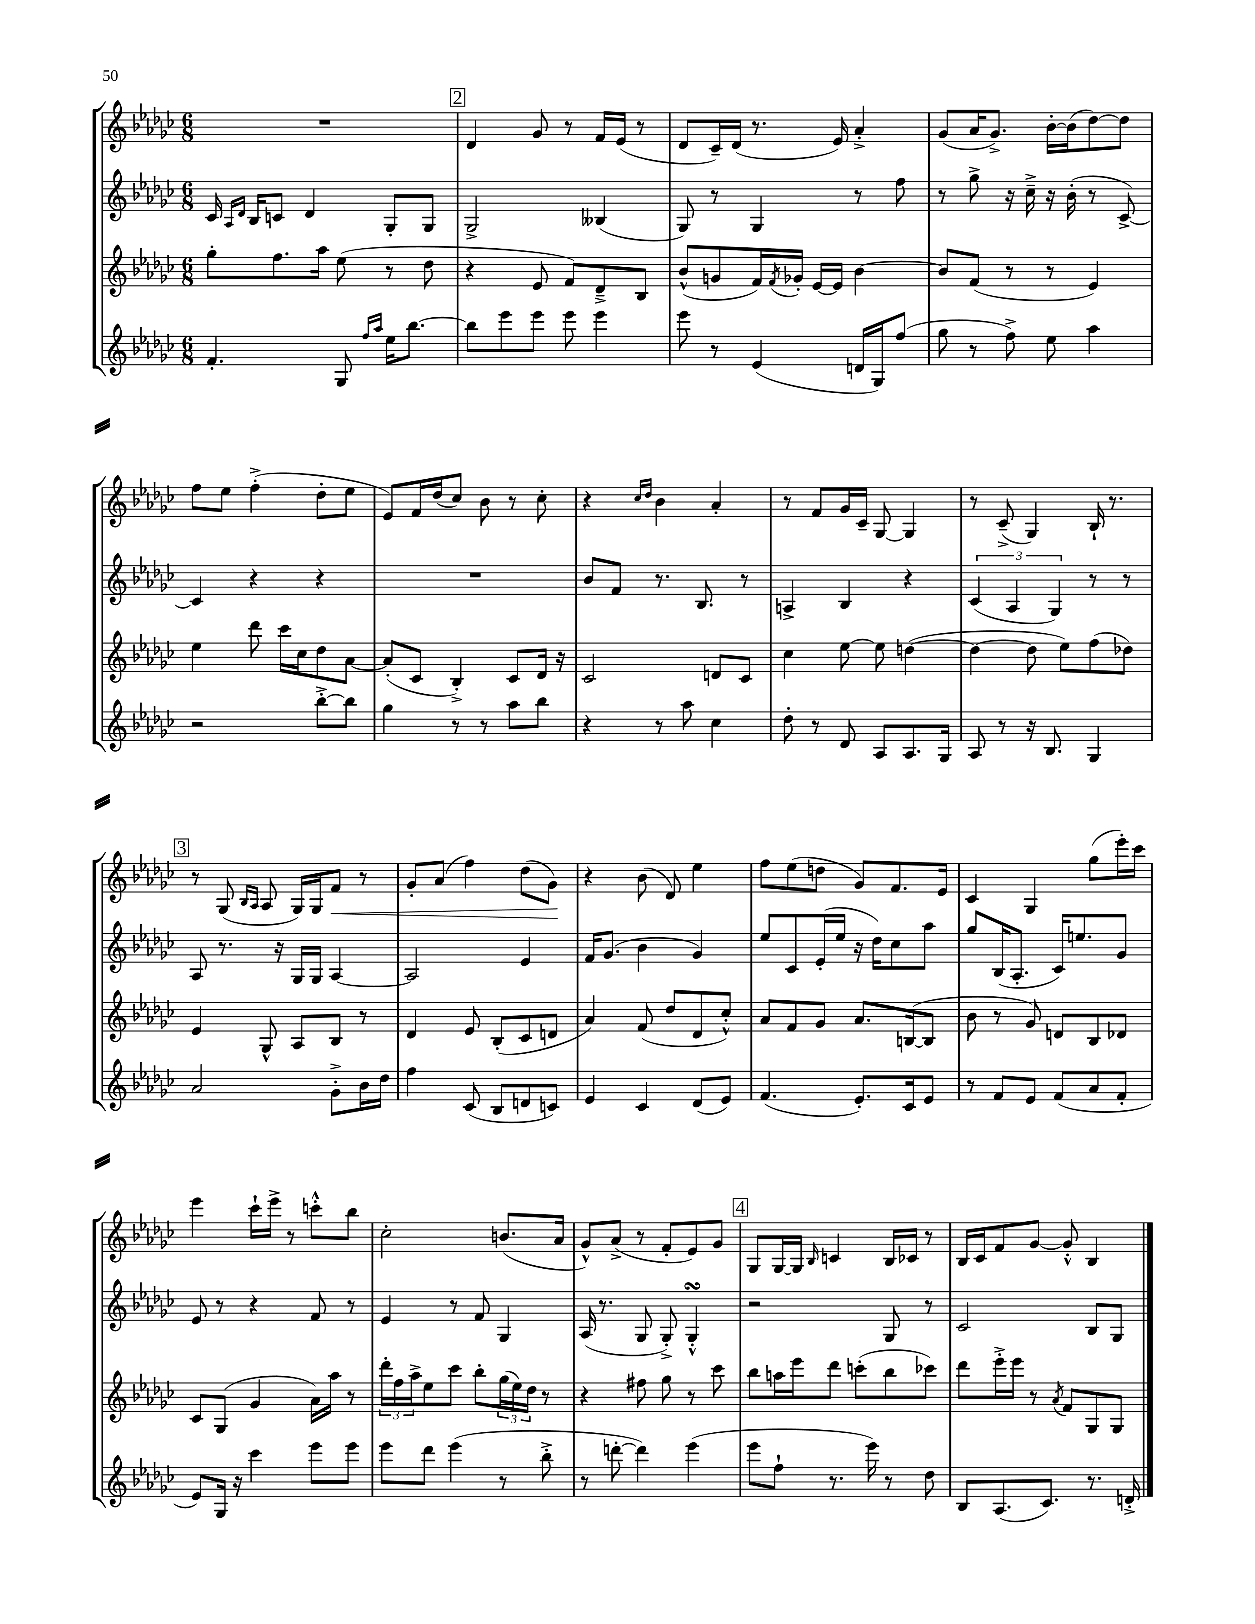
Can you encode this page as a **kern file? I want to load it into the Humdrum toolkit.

**kern	**kern	**kern	**kern
*staff4	*staff3	*staff2	*staff1
*clefG2	*clefG2	*clefG2	*clefG2
*k[b-e-a-d-g-c-]	*k[b-e-a-d-g-c-]	*k[b-e-a-d-g-c-]	*k[b-e-a-d-g-c-]
*M6/8	*M6/8	*M6/8	*M6/8
4.f'/	8gg-'\L	16c-/	2.r
.	.	16qqA-/LL	.
.	.	16qqd-/JJ	.
.	.	16B-/LK	.
.	8.ff\	8c/J	.
.	.	4d-/	.
.	16aa-\Jk	.	.
8G-/	(8ee-\	.	.
16qqff/LL	.	.	.
16qqaa-/JJ	.	.	.
16ee-\LK	8r	8G-'/L	.
[8.bb-\J	.	.	.
.	8dd-\	8G-/J	.
=	=	=	=
8bb-\]L	4r	2G-^/	4d-/
8eee-\	.	.	.
8eee-\J	8e-/	.	8g-/
8eee-\	8f/L)	.	8r
4eee-\	8d-~^/	(4B--/	16f/LL
.	.	.	(16e-/JJ
.	8B-/J	.	8r
=	=	=	=
8eee-\	(8b-^^/L	8G-/)	8d-/L
8r	8g/	8r	16c-~/L)
.	.	.	(16d-/JJ
(4e-/	16f/L)	4G-/	8.r
.	8qf/	.	.
.	16g-'/JJ	.	.
.	[16e-/LL	.	.
.	16e-/]JJ	.	16e-/)
16d/LL	[4b-\	8r	4a-'^/
16G-/J)	.	.	.
(8ff/J	.	8ff\	.
=	=	=	=
8gg-\	8b-/]L	8r	(8g-/L
8r	(8f/J	8gg-^\	16a-/K
.	.	.	8.g-^/J)
8ff^\)	8r	16r	.
.	.	16cc-~^\	.
8ee-\	8r	16r	[16b-'\LL
.	.	(16b-'\	(16b-\]J
4aa-\	4e-/)	8r	[8dd-\)
.	.	[8c-^/)	8dd-\]J
=	=	=	=
2r	4ee-\	4c-/]	8ff\L
.	.	.	8ee-\J
.	8ddd-\	4r	(4ff'^\
.	16ccc-\LL	.	.
.	16cc-\J	.	.
[8bb-'^\L	8dd-\	4r	8dd-'\L
8bb-\]J	[8a-\J	.	8ee-\J
=	=	=	=
4gg-\	(8a-'/]L	2.r	8e-/L)
.	8c-/J	.	16f/L
.	.	.	(16dd-/J
8r	4B-'^/)	.	8cc-/J)
8r	.	.	8b-\
8aa-\L	8c-/L	.	8r
8bb-\J	16d-/Jk	.	8cc-'\
.	16r	.	.
=	=	=	=
4r	2c-/	8b-/L	4r
.	.	8f/J	.
.	.	.	16qqcc-/LL
.	.	.	16qqdd-/JJ
8r	.	8.r	4b-\
8aa-\	.	.	.
.	.	8.B-/	.
4cc-\	8d/L	.	4a-'/
.	8c-/J	8r	.
=	=	=	=
8dd-'\	4cc-\	4A^/	8r
8r	.	.	8f/L
8d-/	[8ee-\	4B-/	16g-/L
.	.	.	16c-~/JJ
8A-/L	8ee-\]	.	[8G-/
8.A-/	([4dd\	4r	4G-/]
16G-/Jk	.	.	.
=	=	=	=
8A-/	4dd\_	(6c-/	8r
8r	.	.	(8c-~^/
.	.	6A-/	.
16r	8dd\]	.	4G-/)
8.B-/	.	.	.
.	.	6G-/)	.
.	8ee-\L)	.	.
4G-/	(8ff\	8r	16B-`/
.	.	.	8.r
.	8dd-\J)	8r	.
=	=	=	=
2a-/	4e-/	8A-/	8r
.	.	8.r	(8G-/
.	.	.	16qqB-/LL
.	.	.	16qqA-/JJ
.	8G-^^/	.	8A-/
.	.	16r	.
.	8A-/L	16G-/LL	16G-/LL)
.	.	16G-/JJ	16G-/J
8g-'^\L	8B-/J	[4A-/	8f/J
16b-\L	8r	.	8r
16dd-\JJ	.	.	.
=	=	=	=
4ff\	4d-/	2A-/]	8g-'/L
.	.	.	(8a-/J
(8c-/	8e-/	.	4ff\)
8B-/L	(8B-'/L	.	.
8d/	8c-/	4e-/	(8dd-\L
8c/J)	8d/J	.	8g-\J)
=	=	=	=
4e-/	4a-/)	16f/LK	4r
.	.	(8.g-/J	.
4c-/	(8f/	4b-\	(8b-\
.	8dd-/L	.	8d-/)
(8d-/L	8d-/	4g-/)	4ee-\
8e-/J)	8cc-'^^/J)	.	.
=	=	=	=
(4.f/	8a-/L	8ee-/L	8ff\L
.	8f/	8c-/	(8ee-\
.	8g-/J	(16e-'/L	8dd\J
.	.	16ee-/JJ	.
8.e-'/L)	8.a-/L	16r	8g-/L)
.	.	16dd-\LK)	.
.	.	8cc-\	8.f/
16c-/k	([16B/k	.	.
8e-/J	8B/]J	8aa-\J	.
.	.	.	16e-/Jk
=	=	=	=
8r	8b-\	8gg-/L	4c-/
8f/L	8r	(16B-/K	.
.	.	8.A-'/J	.
8e-/J	8g-/)	.	4G-/
(8f/L	8d/L	16c-/LK)	.
.	.	8.ee/	.
8a-/	8B-/	.	(8gg-\L
8f'/J	8d-/J	8g-/J	16eee-'\L)
.	.	.	16ccc-\JJ
=	=	=	=
8e-/L)	8c-/L	8e-/	4eee-\
16G-/Jk	(8G-/J	8r	.
16r	.	.	.
4ccc-\	4g-/	4r	16ccc-`\LL
.	.	.	16eee-^\JJ
.	.	.	8r
8eee-\L	16a-\LL)	8f/	8ccc'^^\L
.	16aa-\JJ	.	.
8eee-\J	8r	8r	8bb-\J
=	=	=	=
8eee-\L	24ddd-'\LL	4e-/	2cc-'\
.	24ff\	.	.
.	24aa-^\J	.	.
8ddd-\J	8ee-\	.	.
(4eee-\	8ccc-\J	8r	.
.	8bb-'\L	8f/	.
8r	(24gg-\L	4G-/	(8.b/L
.	24ee-\)	.	.
.	24dd-\JJ	.	.
8bb-'^\	8r	.	.
.	.	.	16a-/Jk
=	=	=	=
8r	4r	(16A-/	8g-^^/L)
.	.	8.r	.
[8ddd'\	.	.	(8a-^/J
4ddd\])	8ff#\	8G-/	8r
.	8gg-\	8G-'^/)	8f'/L
(4eee-\	8r	4G-'^^/	8e-/)
.	8ccc-\	.	8g-/J
=	=	=	=
8eee-\L	8bb-\L	2r	8G-/L
8ff`\J	16aa\L	.	[16G-/L
.	16eee-\J	.	16G-/]JJ
.	.	.	16qqB-/
8.r	8ddd-\J	.	4c/
.	(8ccc'\L	.	.
16eee-\)	.	.	.
8r	8bb-\	8G-/	16B-/LL
.	.	.	16c-/JJ
8dd-\	8ccc-\J)	8r	8r
=	=	=	=
8B-/L	8ddd-\L	2c-/	16B-/LL
.	.	.	16c-/J
(8.A-/	16eee-'^\L	.	8f/
.	16eee-\JJ	.	.
.	8r	.	[8g-/J
8.c-/J)	.	.	.
.	8qa-/	.	.
.	8f/L	.	8g-'^^/]
8.r	8G-/	8B-/L	4B-/
.	8G-/J	8G-/J	.
16d'^/	.	.	.
==	==	==	==
*-	*-	*-	*-
